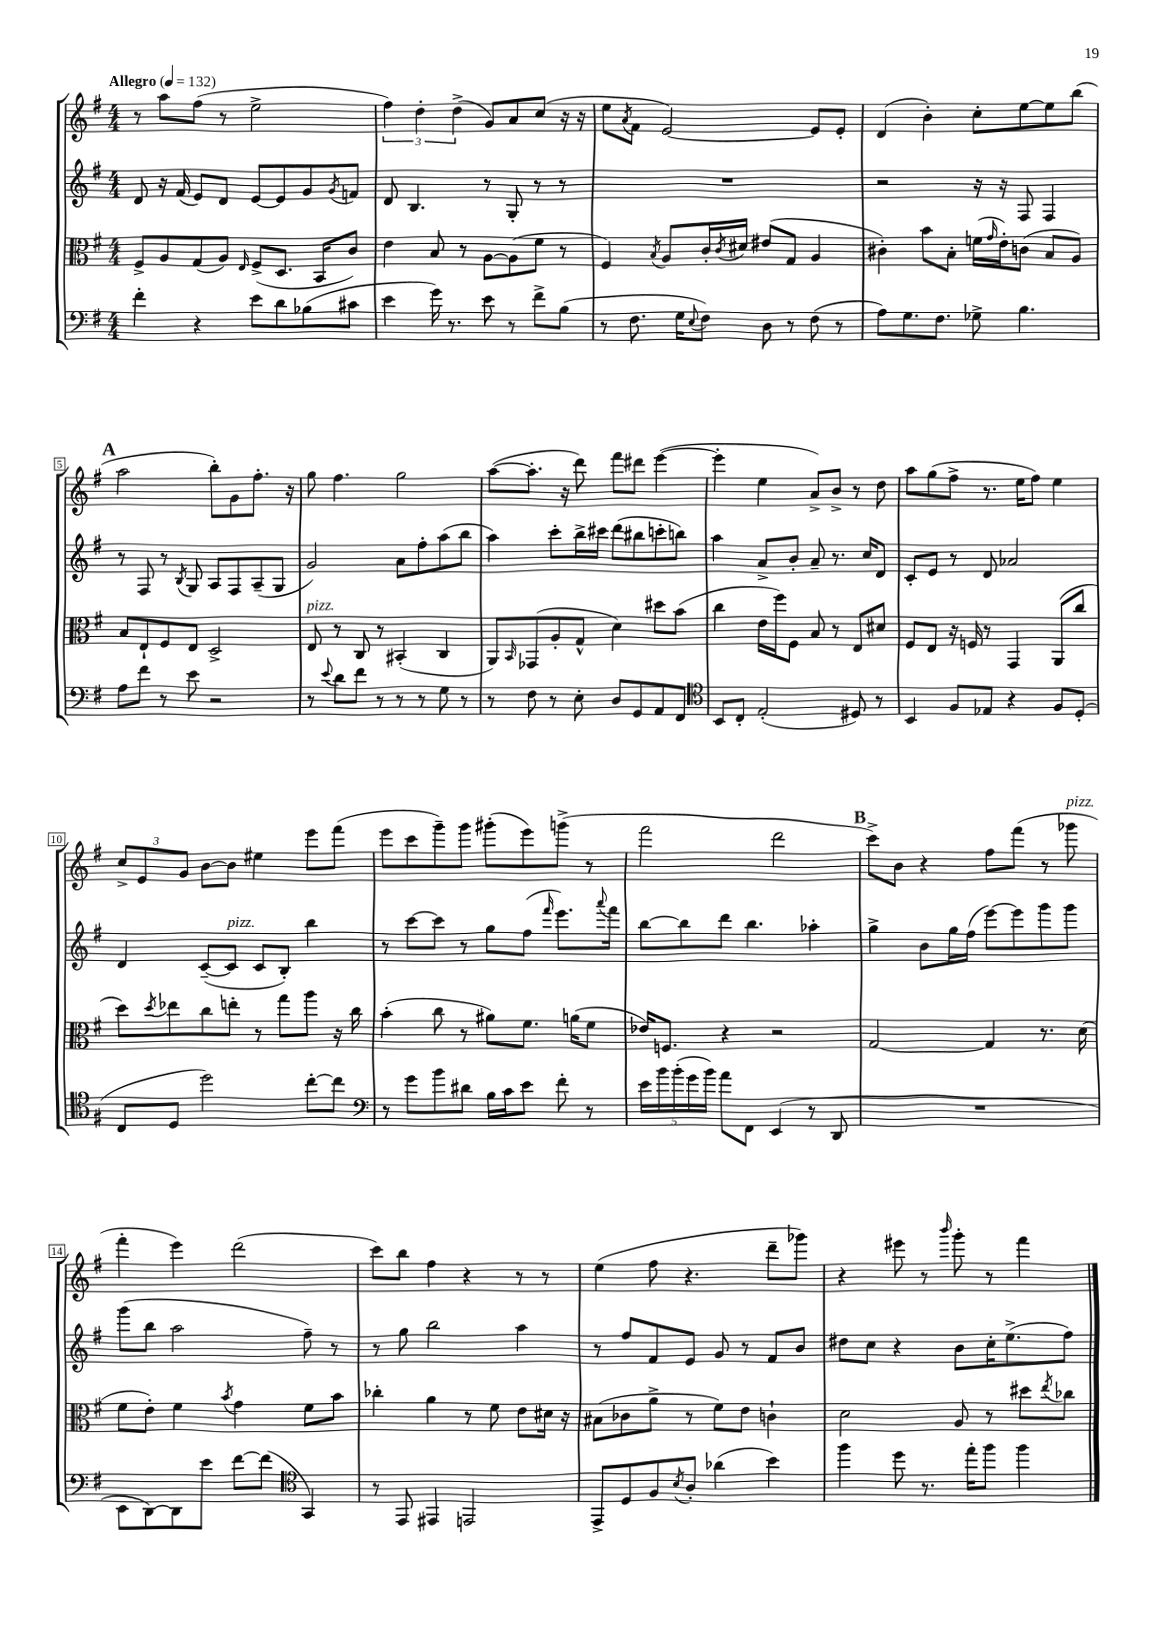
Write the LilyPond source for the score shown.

<<
\new StaffGroup <<
\new Staff = "s0" {
    \clef treble \key g \major \numericTimeSignature \time 4/4 \tempo "Allegro" 4 = 132
    r8 a''8 fis''8( r8 e''2-> |
    \tuplet 3/2 { fis''4) d''4-. d''4->( } g'8) a'8 c''8( r16 r16 |
    e''8 \acciaccatura { a'8 } fis'8 e'2~) e'8 e'8-. |
    d'4( b'4-.) c''8-. e''8~ e''8 b''8( |
    \mark \markup { \bold "A" } a''2 b''8-.) g'8 fis''8.-. r16 |
    g''8 fis''4. g''2 |
    a''8~( a''8.-. r16 d'''8) fis'''8 dis'''8 e'''4~( |
    e'''4-. e''4 a'8->) b'8-> r8 d''8 |
    a''8 g''8( fis''8-> r8. e''16 fis''8) e''4 |
    \tuplet 3/2 { c''8-> e'8 g'8 } b'8~ b'8 eis''4 e'''8 fis'''8( |
    e'''8 c'''8 g'''8--) g'''8 gis'''8-.( e'''8) g'''8->( r8 |
    fis'''2 d'''2 |
    \mark \markup { \bold "B" } c'''8->) b'8 r4 fis''8 fis'''8( r8 ges'''8^\markup { \italic "pizz." } |
    fis'''4-. e'''4) d'''2( |
    c'''8) b''8 fis''4 r4 r8 r8 |
    e''4( fis''8 r4. d'''8-- ges'''8) |
    r4 eis'''8 r8 \grace { b'''16 } g'''8-. r8 fis'''4 \bar "|." |
}
\new Staff = "s1" {
    \clef treble \key g \major \numericTimeSignature \time 4/4
    d'8 r16 fis'16( e'8) d'8 e'8~ e'8 g'8 \acciaccatura { g'8 } f'8 |
    d'8 b4. r8 g8-. r8 r8 |
    R1 |
    r2 r16 r16 fis8 fis4 |
    \mark \markup { \bold "A" } r8 fis8 r8 \acciaccatura { b8 } g8 a8 fis8 a8--( g8 |
    g'2) a'8 fis''8-. a''8( b''8 |
    a''4) c'''8-. b''16-> cis'''16 d'''8( bis''8 c'''8-. b''8) |
    a''4 a'8-> b'8-. a'8-- r8. c''16 d'8 |
    c'8-. e'8 r8 d'8 aes'2 |
    d'4 c'8~--( c'8^\markup { \italic "pizz." } c'8 b8-.) b''4 |
    r8 c'''8~ c'''8 r8 g''8 fis''8( \grace { fis'''16 } e'''8.) \appoggiatura { a'''8 } fis'''16 |
    b''8~ b''8 d'''8 b''4. aes''4-. |
    \mark \markup { \bold "B" } g''4-> b'8 g''16 fis''16( e'''8~) e'''8 g'''8 g'''8 |
    g'''8( b''8 a''2 fis''8--) r8 |
    r8 g''8 b''2 a''4 |
    r8 fis''8 fis'8 e'8 g'8 r8 fis'8 b'8 |
    dis''8 c''8 r4 b'8 c''16-. e''8.->( fis''8) \bar "|." |
}
\new Staff = "s2" {
    \clef alto \key g \major \numericTimeSignature \time 4/4
    fis8-> a8 g8( a8) \grace { e16 } fis8->( d8. b,16 c'8) |
    e'4 b8 r8 a8~ a8( fis'8 r8 |
    fis4) \acciaccatura { b8 } a8 c'16-. \acciaccatura { c'8 } dis'16 eis'8( g8 a4 |
    cis'4-.) b'8 b8-. f'16( \grace { g'16 } e'16-.) c'8( b8 a8) |
    \mark \markup { \bold "A" } b8 e8-! fis8 e8 d2-> |
    e8^\markup { \italic "pizz." } r8 c8 r8 bis,4-.( c4 |
    a,8) \grace { b,16 } ges,8( a8-. g8-^ d'4) dis''8 b'8( |
    c''4 e'16 fis''16) fis8 b8 r8 e8 dis'8 |
    fis8 e8 r16 f16 r8 g,4 a,8( c''8 |
    d''8) \acciaccatura { d''8 } ees''8 c''8 e''8-. r8 g''8 a''8 r16 c''16 |
    b'4-.( c''8 r8 ais'8) fis'8. a'16( fis'8 |
    ees'16) f8. r4 r2 |
    \mark \markup { \bold "B" } g2~ g4 r8. d'16( |
    fis'8 e'8-.) fis'4 \acciaccatura { b'8 } g'4 fis'8 b'8 |
    ces''4-. a'4 r8 fis'8 e'8 dis'16 r16 |
    bis8( ces'8 a'8-> r8 fis'8) e'8 c'4-! |
    d'2 a8 r8 dis''8 \acciaccatura { e''8 } ces''8 \bar "|." |
}
\new Staff = "s3" {
    \clef bass \key g \major \numericTimeSignature \time 4/4
    fis'4-. r4 e'8 d'8 bes8( cis'8 |
    e'4 g'16) r8. e'8 r8 fis'8-> b8( |
    r8 fis8. g16 \appoggiatura { e8 } fis8) d8 r8 fis8( r8 |
    a8) g8. fis8. ges8-> b4. |
    \mark \markup { \bold "A" } a8 fis'8 r8 e'8 r2 |
    r8 \appoggiatura { e'8 } d'8 fis'8 r8 r8 r8 g8 r8 |
    r8 fis8 r8 e8-. d8 g,8 a,8 fis,8 |
    \clef tenor b,8 c8-. e2-.( dis8) r8 |
    b,4 fis8 ees8 r4 fis8 d8-.( |
    c8 d8 d''2) c''8~-. c''8 |
    \clef bass r8 g'8 b'8 dis'8 b16 c'16 e'8 fis'8-. r8 |
    \tuplet 5/4 { e'16 b'16 b'16-.( g'16 b'16) } a'8 fis,8 e,4( r8 d,8 |
    \mark \markup { \bold "B" } R1 |
    e,8 d,8~) d,8 e'8 fis'8~ fis'8( \clef tenor g,4) |
    r8 e,8 eis,4 e,2 |
    e,8-> d8 fis8 \acciaccatura { b8 } a8-. aes'4( b'4) |
    fis''4 d''8 r8. e''16-. fis''8 fis''4 \bar "|." |
}
>>
>>
\layout { \context { \Score \override BarNumber.stencil = #(make-stencil-boxer 0.1 0.3 ly:text-interface::print) } }
